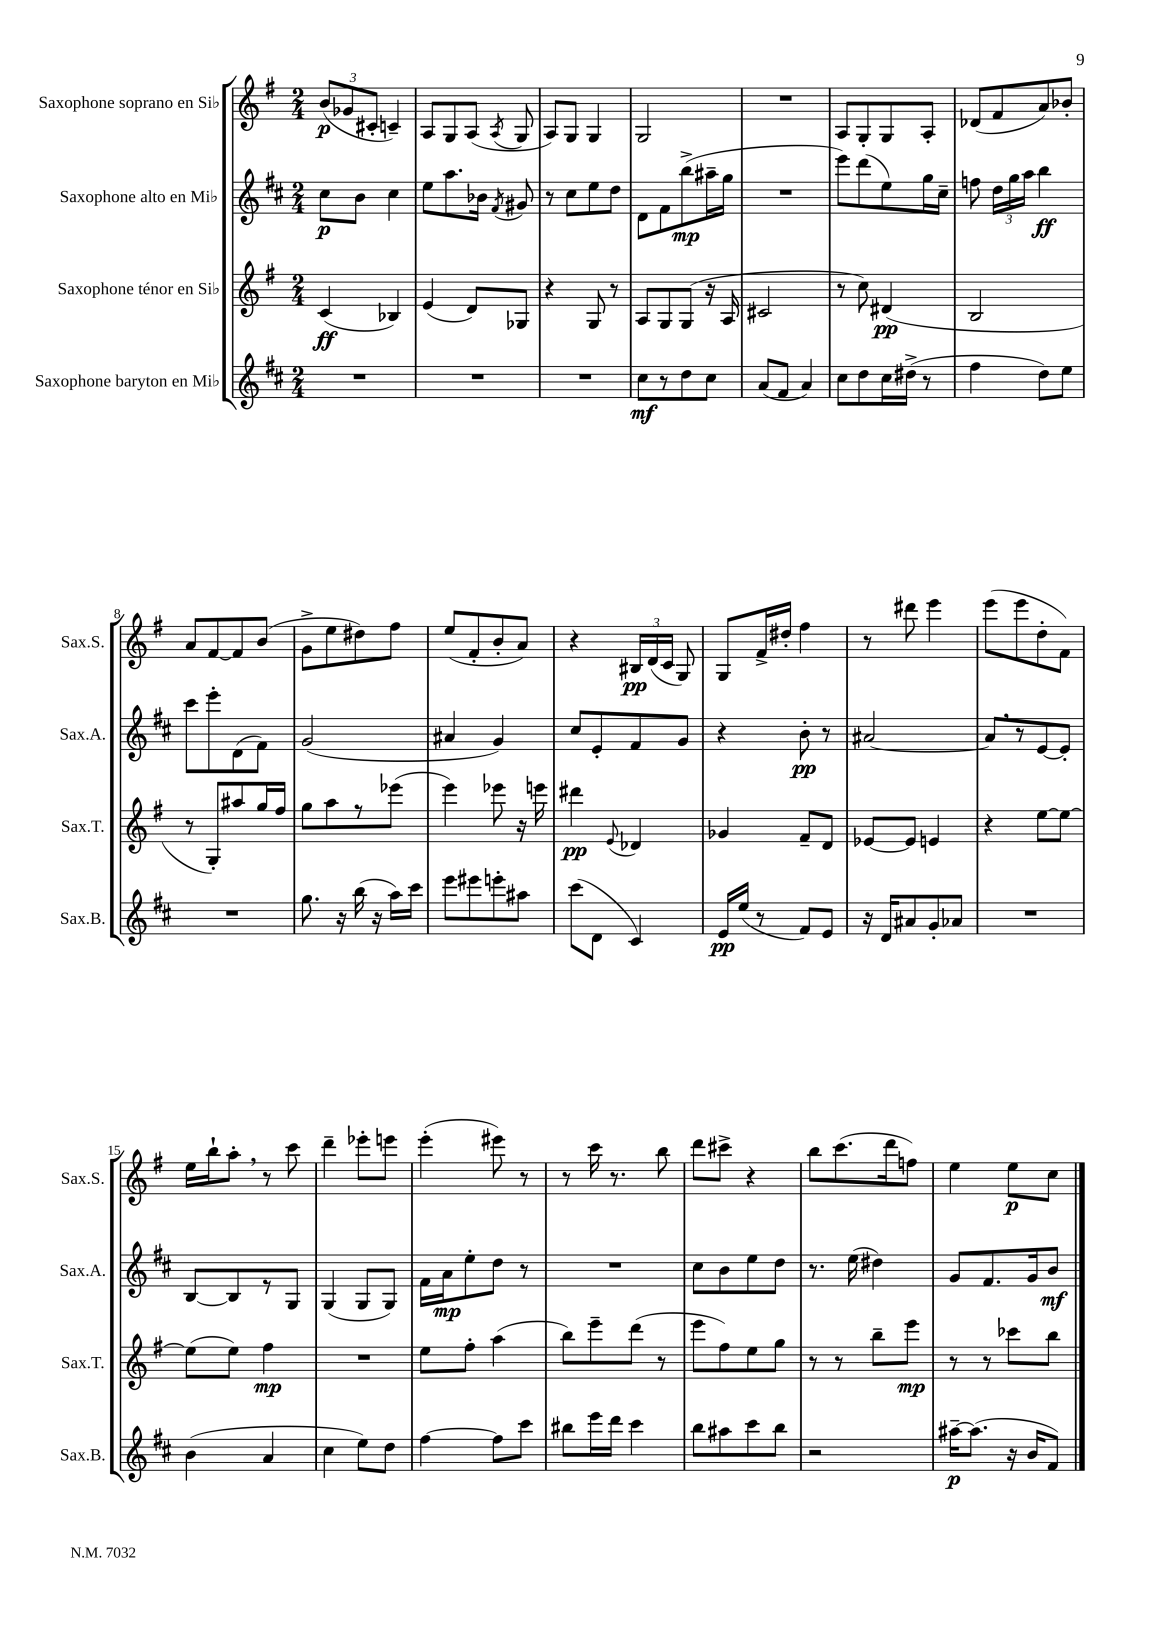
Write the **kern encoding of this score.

**kern	**kern	**kern	**kern
*staff4	*staff3	*staff2	*staff1
*clefG2	*clefG2	*clefG2	*clefG2
*k[f#c#]	*k[f#]	*k[f#c#]	*k[f#]
*M2/4	*M2/4	*M2/4	*M2/4
2r	(4c	8cc#	(12b
.	.	.	12g-
.	.	8b	.
.	.	.	12c#'
.	4B-)	4cc#	4c~)
=	=	=	=
2r	(4e	8ee	8A
.	.	8.aa	8G
.	8d)	.	(8A
.	.	16b-	.
.	.	8qf#	8qA
.	8G-	8g#	8G
=	=	=	=
2r	4r	8r	8A)
.	.	8cc#	8G
.	8G	8ee	4G
.	8r	8dd	.
=	=	=	=
8cc#	8A	8d	2G
8r	8G	8f#	.
8dd	(8G	(8bb^	.
8cc#	16r	16aa#~	.
.	16A	16gg	.
=	=	=	=
(8a	2c#	2r	2r
8f#	.	.	.
4a)	.	.	.
=	=	=	=
8cc#	8r	8eee)	8A
8dd	8cc)	(8ddd	8G'
16cc#	(4d#	8ee)	8G
(16dd#^	.	.	.
8r	.	16gg	8A'
.	.	16cc#~	.
=	=	=	=
4ff#	2B	8ff	(8d-
.	.	24dd	8f#
.	.	24gg	.
.	.	24aa	.
8dd)	.	4bb	8a)
8ee	.	.	8b-'
=	=	=	=
2r	8r	8ccc#	8a
.	8G')	8eee'	[8f#
.	8aa#	(8d	8f#]
.	16gg	8f#)	(8b
.	16ff#	.	.
=	=	=	=
8.gg	8gg	(2g	8g^
.	8aa	.	8ee
16r	.	.	.
(16bb	8r	.	8dd#)
16r	.	.	.
16aa)	(8eee-	.	8ff#
16ccc#	.	.	.
=	=	=	=
8eee	4eee)	4a#	(8ee
8eee#	.	.	8f#'
8eee'	8eee-	4g)	8b'
8aa#	16r	.	8a)
.	16eee	.	.
=	=	=	=
(8ccc#	4ddd#	8cc#	4r
8d	.	8e'	.
.	8qqe	.	.
4c#)	4d-	8f#	24B#
.	.	.	(24d
.	.	.	24c
.	.	8g	8G)
=	=	=	=
16e	4g-	4r	8G
(16ee	.	.	.
8r	.	.	16f#^
.	.	.	16dd#'
8f#)	8f#~	8b'	4ff#
8e	8d	8r	.
=	=	=	=
16r	[8e-	[2a#	8r
16d	.	.	.
8a#	8e-]	.	8ddd#
8g'	4e	.	4eee
8a-	.	.	.
=	=	=	=
2r	4r	8a#]	(8eee
.	.	8r	8eee
.	[8ee	[8e	8dd'
.	8ee_	8e']	8f#)
=	=	=	=
(4b	(8ee]	[8B	16ee
.	.	.	16bb`
.	8ee)	8B]	8aa'
4a	4ff#	8r	8r
.	.	8G	8ccc
=	=	=	=
4cc#	2r	(4G	4ddd~
8ee)	.	8G	8eee-'
8dd	.	8G)	8eee
=	=	=	=
[4ff#	8ee	16f#	(4eee'
.	.	16a	.
.	8ff#'	8ee'	.
8ff#]	(4aa	8dd	8eee#)
8ccc#	.	8r	8r
=	=	=	=
8bb#	8bb)	2r	8r
16eee	8eee~	.	16ccc
16ddd	.	.	8.r
4ccc#	(8ddd	.	.
.	8r	.	8bb
=	=	=	=
8bb	8eee	8cc#	8ddd
8aa#	8ff#)	8b	8ccc#^
8ccc#	8ee	8ee	4r
8bb	8gg	8dd	.
=	=	=	=
2r	8r	8.r	8bb
.	8r	.	(8.ccc
.	.	(16ee	.
.	8bb~	4dd#)	.
.	.	.	16ddd
.	8eee	.	8ff)
=	=	=	=
[16aa#~	8r	8g	4ee
(8.aa#]	.	.	.
.	8r	8.f#	.
16r	8ccc-	.	8ee
16b	.	16g	.
8f#)	8bb	8b	8cc
==	==	==	==
*-	*-	*-	*-
